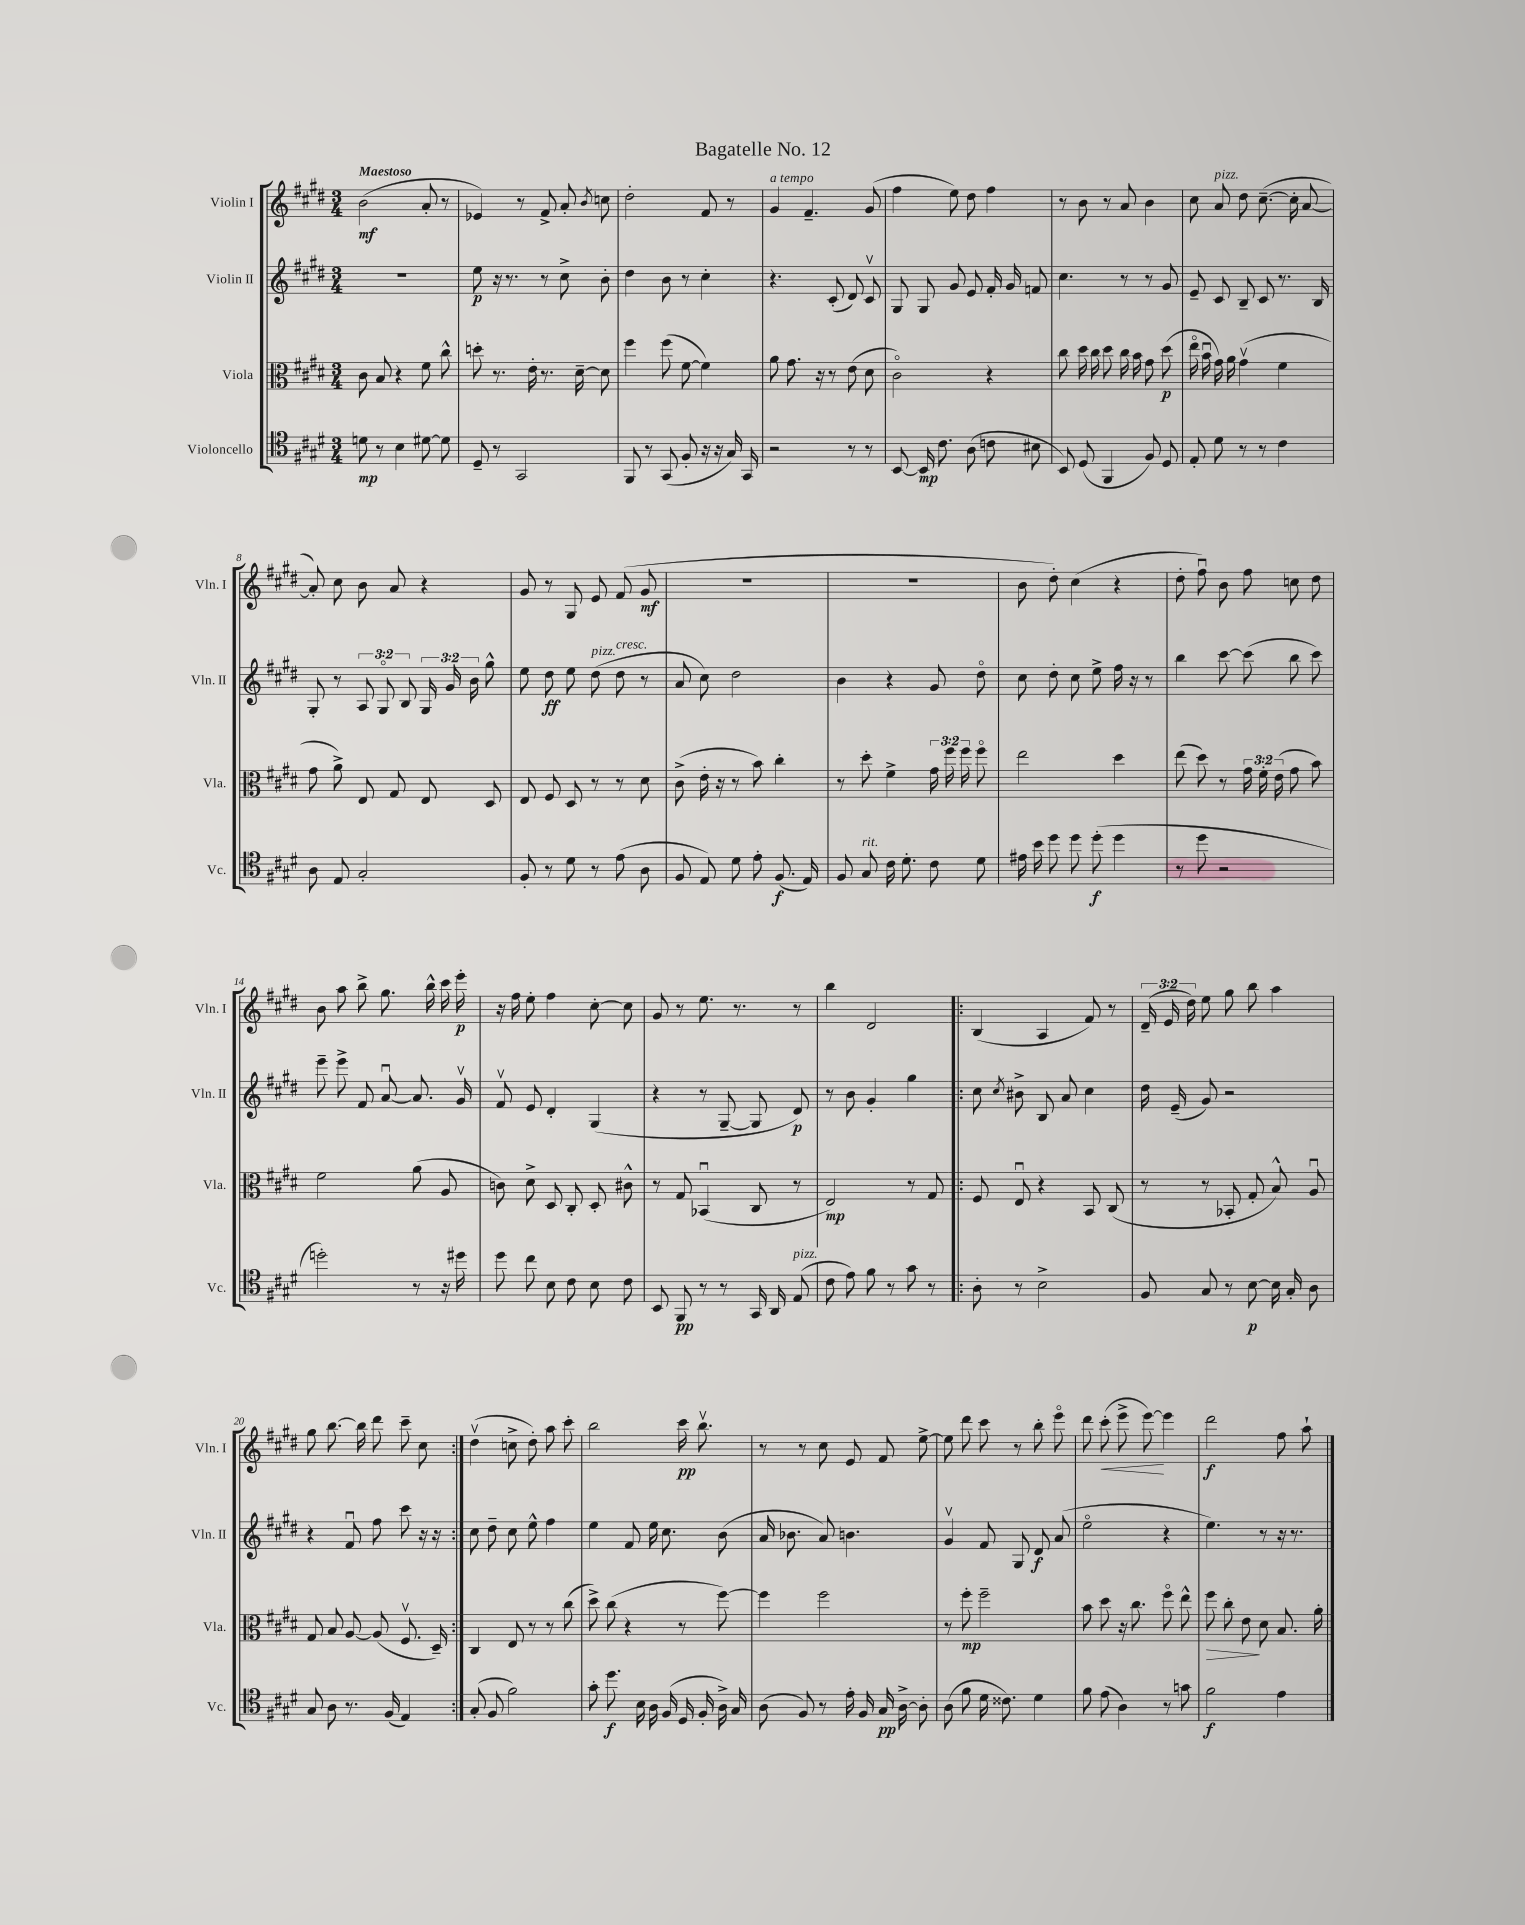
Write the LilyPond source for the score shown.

\header { title = "Bagatelle No. 12" }
<<
\new StaffGroup <<
\new Staff = "s0" \with { instrumentName = "Violin I" shortInstrumentName = "Vln. I" } {
    \clef treble \key e \major \numericTimeSignature \time 3/4 \override Staff.TupletNumber.text = #tuplet-number::calc-fraction-text \tempo "Maestoso"
    \autoBeamOff b'2\mf( a'8-. r8 |
    ees'4) r8 fis'8-> a'8-. \acciaccatura { b'8 } c''8 |
    dis''2-. fis'8 r8 |
    gis'4^\markup { \italic "a tempo" } fis'4.-- gis'8( |
    fis''4 e''8) dis''8 fis''4 |
    r8 b'8 r8 a'8 b'4 |
    cis''8 a'8^\markup { \italic "pizz." } dis''8 cis''8.~--( cis''16-. a'8~ |
    a'8-.) cis''8 b'8 a'8 r4 |
    gis'8 r8 gis8 e'8 fis'8( gis'8\mf |
    r2. |
    R2. |
    b'8 dis''8-.) cis''4( r4 |
    dis''8-. fis''8\downbow) b'8 fis''8 c''8 dis''8 |
    b'8 a''8 b''8-> gis''8. b''16-^ cis'''16 e'''16-.\p |
    r16 fis''16 e''8-. fis''4 cis''8~-. cis''8 |
    gis'8 r8 e''8. r8. r8 |
    b''4 dis'2 |
    \repeat volta 2 { b4( a4 fis'8) r8 |
    \tuplet 3/2 { dis'16--( e'16 dis''16) } e''8 gis''8 b''8 a''4 |
    gis''8 b''8.~ b''16 dis'''8 cis'''8-- cis''8 | }
    dis''4\upbow( c''8-> dis''8-.) a''8 cis'''8-. |
    b''2 cis'''16\pp b''8.\upbow |
    r8 r8 cis''8 e'8 fis'8 e''8~-> |
    e''8 dis'''8 cis'''8 r8 b''8-. e'''8\flageolet |
    dis'''8 cis'''8-.\<( e'''8-> e'''8~\!) e'''4 |
    dis'''2\f fis''8 a''8-! \bar "|." |
}
\new Staff = "s1" \with { instrumentName = "Violin II" shortInstrumentName = "Vln. II" } {
    \clef treble \key e \major \numericTimeSignature \time 3/4 \override Staff.TupletNumber.text = #tuplet-number::calc-fraction-text
    \autoBeamOff R2. |
    e''8\p r16 r8. r8 cis''8-> b'8-. |
    dis''4 b'8 r8 cis''4-. |
    r4. cis'8-.( dis'8) cis'8\upbow |
    gis8 gis8 gis'8 e'8 fis'16-. gis'16 f'8 |
    cis''4. r8 r8 gis'8 |
    e'8-- cis'8 b8-- cis'8 r8. b16 |
    gis8-. r8 \tuplet 3/2 { a8 gis8\flageolet b8 } \tuplet 3/2 { gis16 gis'16 b'16 } gis''8-^ |
    e''8 dis''8\ff e''8 dis''8^\markup { \italic "pizz." }( dis''8^\markup { \italic "cresc." } r8 |
    a'8 cis''8) dis''2 |
    b'4 r4 gis'8 dis''8\flageolet |
    cis''8 dis''8-. cis''8 e''8-> fis''16 r16 r8 |
    b''4 cis'''8~ cis'''8( b''8 cis'''8) |
    e'''8-- e'''8-> fis'8 a'8~\downbow a'8. gis'16\upbow |
    fis'8\upbow e'8 dis'4-. gis4( |
    r4 r8 gis8~-- gis8 dis'8\p) |
    r8 b'8 gis'4-. gis''4 |
    \repeat volta 2 { cis''8 \acciaccatura { cis''8 } bis'8-> b8 a'8 cis''4 |
    dis''16 e'16--( gis'8) r2 |
    r4 fis'8\downbow fis''8 cis'''8 r16 r16 | }
    cis''8 dis''8-- cis''8 e''8-^ fis''4 |
    e''4 fis'8 e''16 cis''8. b'8( |
    a'16 bes'8. a'8) b'4. |
    gis'4\upbow fis'8 gis8 dis'8\f a'8( |
    e''2\flageolet r4 |
    e''4.) r8 r16 r8. \bar "|." |
}
\new Staff = "s2" \with { instrumentName = "Viola" shortInstrumentName = "Vla." } {
    \clef alto \key e \major \numericTimeSignature \time 3/4 \override Staff.TupletNumber.text = #tuplet-number::calc-fraction-text
    \autoBeamOff cis'8 b8 r4 fis'8 cis''8-^ |
    d''8-. r8. e'16-. r8. dis'16~-- dis'8 |
    fis''4 fis''8( fis'8~ fis'4) |
    a'8 gis'8. r16 r8 e'8( dis'8 |
    cis'2\flageolet) r4 |
    cis''8 dis''16 cis''16 dis''8 cis''16 b'16 gis'8 dis''8\p( |
    e''16\flageolet b'16\downbow gis'16) a'16 gis'4\upbow( fis'4 |
    gis'8 a'8->) e8 gis8 e8 dis8 |
    e8 fis8 dis8 r8 r8 dis'8 |
    cis'8->( e'16-. r16 r8 b'8) cis''4-. |
    r8 dis''8-. fis'4-> \tuplet 3/2 { gis'16 fis''16 fis''16 } fis''8\flageolet |
    e''2 dis''4 |
    e''8( dis''8) r8 \tuplet 3/2 { gis'16 fis'16-. e'16( } gis'8 b'8) |
    fis'2 a'8( a8 |
    c'8) dis'8-> dis8 cis8-. dis8-. cis'8-^ |
    r8 gis8 bes,4\downbow( cis8 r8 |
    e2\mp) r8 gis8 |
    \repeat volta 2 { fis8 e8\downbow r4 b,8 cis8( |
    r8 r8 bes,8-. gis8-. b8-^) a8\downbow |
    gis8 b8 a8~ a8( fis8.\upbow dis16--) | }
    cis4 e8 r8 r8 cis''8( |
    dis''8->) cis''8( r4 r8 fis''8~) |
    fis''4 fis''2 |
    r8 fis''8-.\mp fis''2-- |
    b'8 dis''8 r16 cis''8. fis''8\flageolet e''8-^ |
    fis''8\> cis''8-. e'8\! dis'8 b8. a'16-. \bar "|." |
}
\new Staff = "s3" \with { instrumentName = "Violoncello" shortInstrumentName = "Vc." } {
    \clef tenor \key e \major \numericTimeSignature \time 3/4
    \autoBeamOff d'8\mp r8 b4 dis'8~ dis'8 |
    dis8-- r8 gis,2 |
    fis,8 r8 gis,8( fis8-. r16 r16 gis16) gis,16 |
    r2 r8 r8 |
    b,8~ b,16\mp cis'8. a8( c'8 bis8 |
    b,8) dis8( fis,4 fis8) dis8 |
    e8-. dis'8 r8 r8 cis'4 |
    a8 e8 gis2-. |
    fis8-. r8 dis'8 r8 e'8( a8 |
    fis8 e8) dis'8 e'8-. fis8.\f( e16) |
    fis8 gis8^\markup { \italic "rit." } cis'16 dis'8.-. cis'8 dis'8 |
    eis'16 b'16 dis''8 dis''8 dis''8-.\f( dis''4 |
    r8 dis''8 r2 |
    d''2-.) r8 r16 dis''16 |
    dis''8 cis''8 b8 cis'8 b8 cis'8 |
    b,8 fis,8\pp r8 r8 gis,16 a,16 e8^\markup { \italic "pizz." }( |
    cis'8 e'8) fis'8 r8 gis'8 r8 |
    \repeat volta 2 { a8-. r8 b2-> |
    fis8 gis8 r8 b8~\p b16 gis16-. a8 |
    gis8 a8 r8. fis16( e4) | }
    gis8-.( fis8 fis'2) |
    gis'8-. dis''8.\f b16 a16 fis16( dis16 fis16-. a16->) gis16 |
    a8( fis8) r8 e'16-. fis16 gis16\pp a16~-> a8-. |
    a8( fis'8 dis'16 cisis'8.) dis'4 |
    fis'8 e'8( a4) r8 g'8 |
    fis'2\f e'4 \bar "|." |
}
>>
>>
